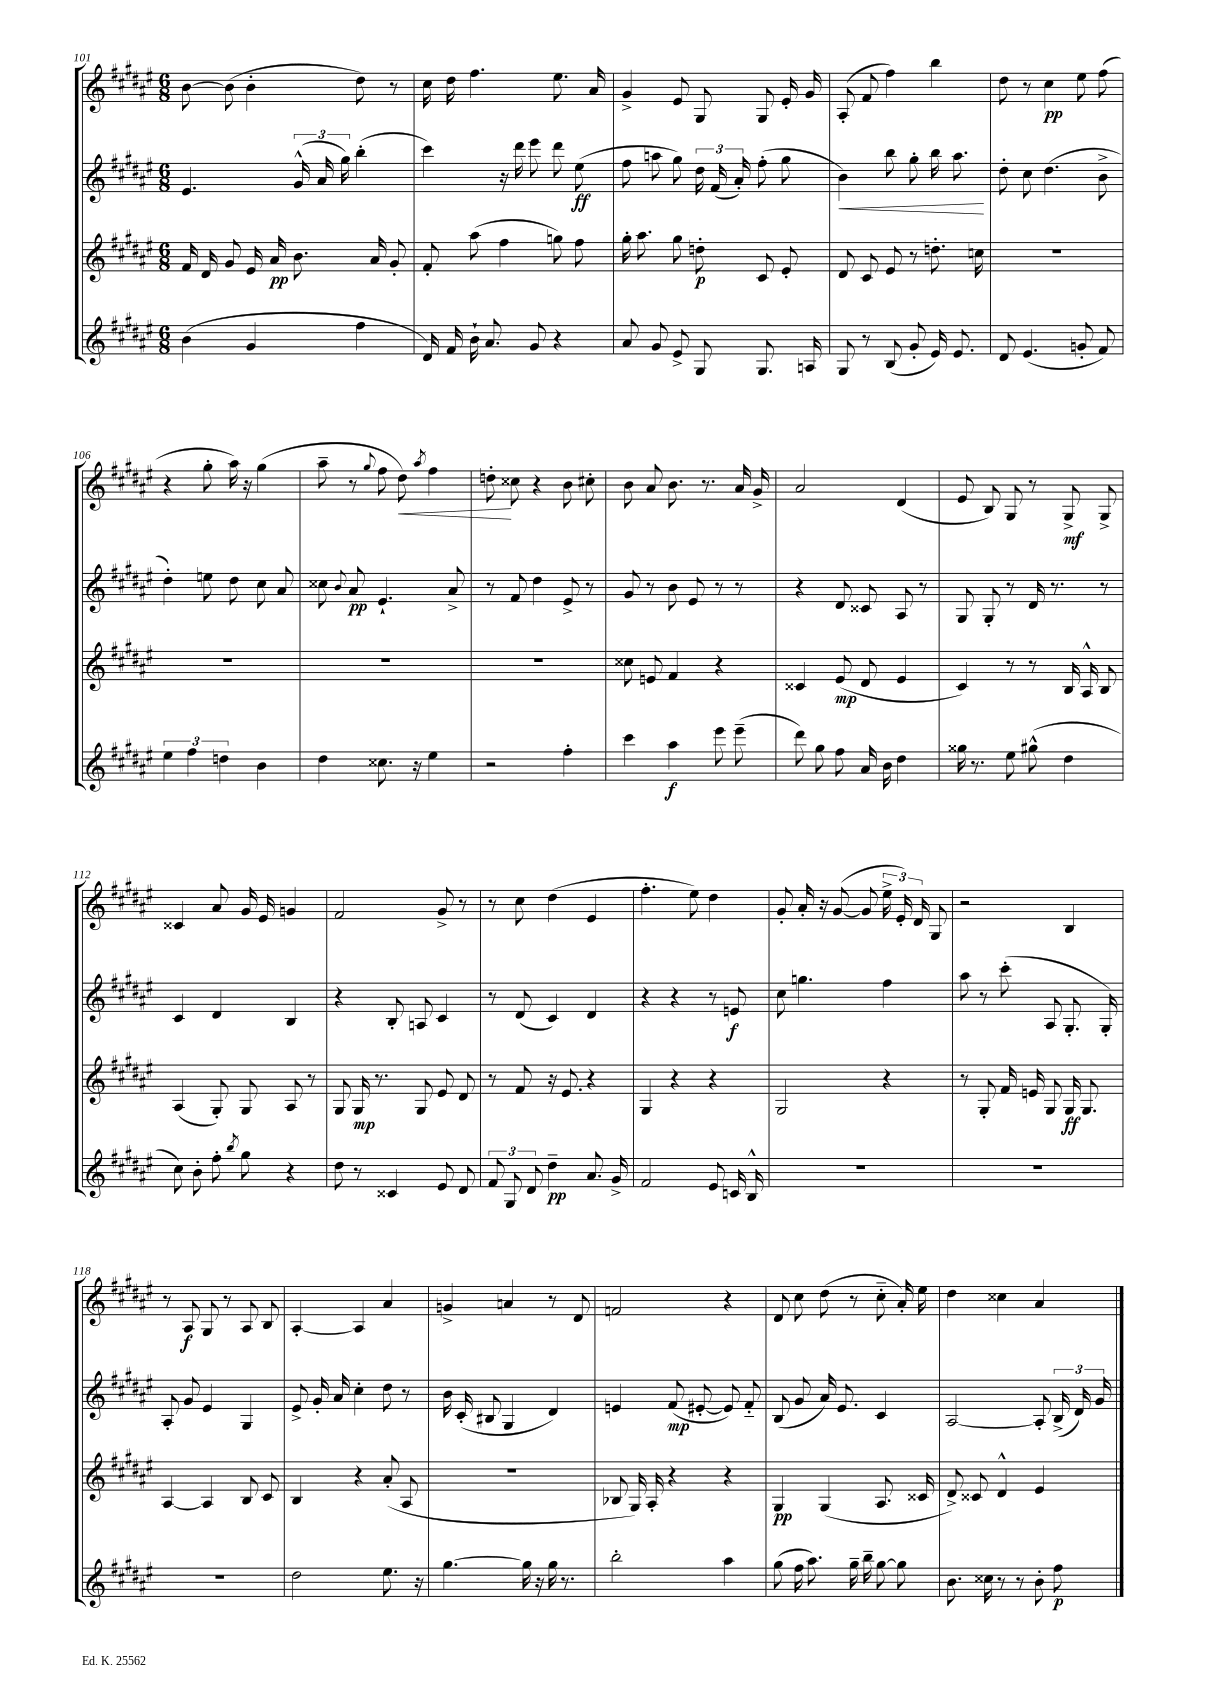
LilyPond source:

<<
\new StaffGroup <<
\new Staff = "s0" {
    \clef treble \key fis \major \numericTimeSignature \time 6/8
    \autoBeamOff b'8~ b'8( b'4-. dis''8) r8 |
    cis''16 dis''16 fis''4. eis''8. ais'16 |
    gis'4-> eis'8 gis8 gis8 eis'16-. gis'16 |
    ais8-.( fis'8 fis''4) b''4 |
    dis''8 r8 cis''4\pp eis''8 fis''8( |
    r4 gis''8-. ais''16) r16 gis''4( |
    ais''8-- r8 \appoggiatura { gis''8 } fis''8 dis''8\<) \acciaccatura { ais''8 } fis''4 |
    d''8-.\! cisis''8 r4 b'8 cis''8-. |
    b'8 ais'8 b'8. r8. ais'16 gis'16-> |
    ais'2 dis'4( |
    eis'8 b8) gis8 r8 gis8->\mf gis8-> |
    cisis'4 ais'8 gis'16 eis'16 g'4 |
    fis'2 gis'8-> r8 |
    r8 cis''8 dis''4( eis'4 |
    fis''4.-. eis''8) dis''4 |
    gis'8-. ais'16-. r16 gis'8~( gis'8 \tuplet 3/2 { eis''16-> eis'16-.) dis'16 } gis8 |
    r2 b4 |
    r8 ais8\f gis8 r8 ais8 b8 |
    ais4~-. ais4 ais'4 |
    g'4-> a'4 r8 dis'8 |
    f'2 r4 |
    dis'8 cis''8 dis''8( r8 cis''8-_ ais'16-.) eis''16 |
    dis''4 cisis''4 ais'4 \bar "|." |
}
\new Staff = "s1" {
    \clef treble \key fis \major \numericTimeSignature \time 6/8
    \autoBeamOff eis'4. \tuplet 3/2 { gis'16-^( ais'16 gis''16) } b''4-.( |
    cis'''4) r16 dis'''16 eis'''8 dis'''8 eis''8\ff( |
    fis''8 a''8 gis''8) \tuplet 3/2 { dis''16 fis'16( ais'16-.) } fis''8-.( gis''8 |
    b'4\<) b''8 gis''8-. b''16 ais''8.\! |
    dis''8-. cis''8 dis''4.( b'8-> |
    dis''4-.) e''8 dis''8 cis''8 ais'8 |
    cisis''8 \appoggiatura { b'8 } ais'8\pp eis'4.-! ais'8-> |
    r8 fis'8 dis''4 eis'8-> r8 |
    gis'8 r8 b'8 eis'8 r8 r8 |
    r4 dis'8 cisis'8 ais8 r8 |
    gis8 gis8-. r8 dis'16 r8. r8 |
    cis'4 dis'4 b4 |
    r4 b8-. a8 cis'4 |
    r8 dis'8( cis'4) dis'4 |
    r4 r4 r8 e'8\f |
    cis''8 g''4. fis''4 |
    ais''8 r8 cis'''8-.( ais8 gis8.-. gis16-.) |
    ais8-. gis'8 eis'4 gis4 |
    eis'8-> gis'16-. ais'16 cis''4-. dis''8 r8 |
    b'16 cis'16-.( bis8 gis4 dis'4) |
    e'4 fis'8\mp( eis'8~-. eis'8) fis'8-_ |
    b8( gis'8 ais'16) eis'8. cis'4 |
    ais2~ ais8-. \tuplet 3/2 { b16->( dis'16) gis'16 } \bar "|." |
}
\new Staff = "s2" {
    \clef treble \key fis \major \numericTimeSignature \time 6/8
    \autoBeamOff fis'16 dis'16 gis'8 eis'16 ais'16\pp b'8. ais'16 gis'8-. |
    fis'8-. ais''8( fis''4 g''8) fis''8 |
    gis''16-. ais''8. gis''8 d''8-.\p cis'8 eis'8-. |
    dis'8 cis'8 eis'8 r8 d''8.-. c''16 |
    R2. |
    R2. |
    R2. |
    R2. |
    cisis''8 e'8 fis'4 r4 |
    cisis'4 eis'8\mp( dis'8 eis'4 |
    cis'4) r8 r8 b16 ais16-^ b8 |
    ais4( gis8-.) gis8 ais8 r8 |
    gis8 gis16\mp r8. gis8 eis'8 dis'8 |
    r8 fis'8 r16 eis'8. r4 |
    gis4 r4 r4 |
    gis2 r4 |
    r8 gis8-. fis'16 e'16 gis8 gis16\ff gis8. |
    ais4~ ais4 b8 cis'8 |
    b4 r4 ais'8-.( ais8 |
    R2. |
    bes8 gis16) ais16-. r4 r4 |
    gis4\pp gis4( ais8. cisis'16 |
    dis'8->) cisis'8 dis'4-^ eis'4 \bar "|." |
}
\new Staff = "s3" {
    \clef treble \key fis \major \numericTimeSignature \time 6/8
    \autoBeamOff b'4( gis'4 fis''4 |
    dis'16) fis'16 b'16-! ais'8. gis'8 r4 |
    ais'8 gis'8 eis'8-> gis8 gis8. a16 |
    gis8 r8 b8( gis'8-. eis'16) eis'8. |
    dis'8 eis'4.( g'8-. fis'8) |
    \tuplet 3/2 { eis''4 fis''4 d''4 } b'4 |
    dis''4 cisis''8. r16 eis''4 |
    r2 fis''4-. |
    cis'''4 ais''4\f eis'''8 eis'''8--( |
    dis'''8) gis''8 fis''8 ais'16 b'16 dis''4 |
    gisis''16 r8. eis''8 gis''8-^( dis''4 |
    cis''8) b'8-. fis''8-. \acciaccatura { b''8 } gis''8 r4 |
    dis''8 r8 cisis'4 eis'8 dis'8 |
    \tuplet 3/2 { fis'8 gis8 dis'8 } dis''4--\pp ais'8. gis'16-> |
    fis'2 eis'8 c'16 b16-^ |
    R2. |
    R2. |
    R2. |
    dis''2 eis''8. r16 |
    gis''4.~ gis''16 r16 gis''16 r8. |
    b''2-. ais''4 |
    gis''8( fis''16 ais''8.) gis''16-- b''16-- gis''8~ gis''8 |
    b'8. cisis''16 r8 r8 b'8-. fis''8\p \bar "|." |
}
>>
>>
\layout { \context { \Score currentBarNumber = #101 } }
